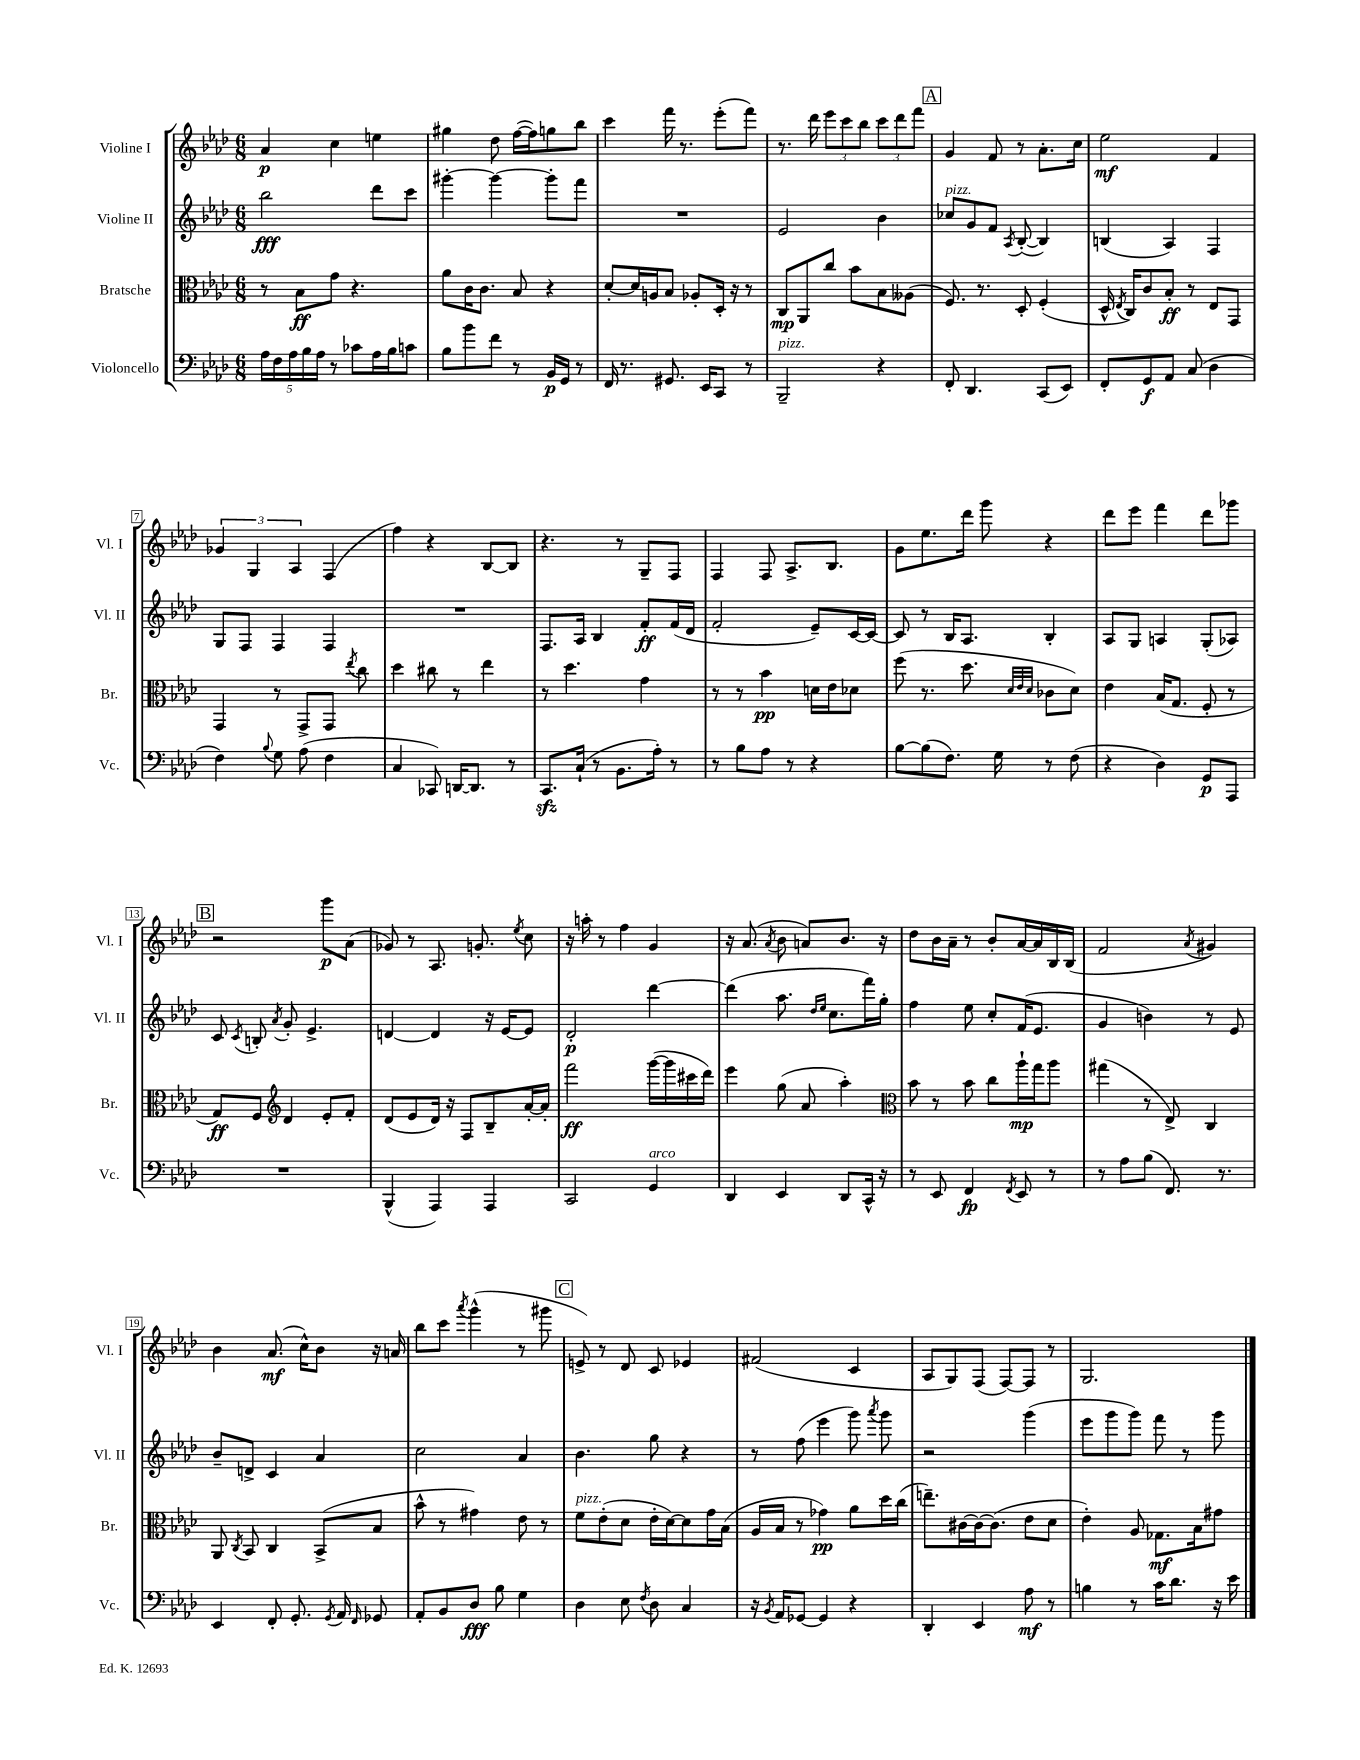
<<
\new StaffGroup <<
\new Staff = "s0" \with { instrumentName = "Violine I" shortInstrumentName = "Vl. I" } {
    \clef treble \key aes \major \numericTimeSignature \time 6/8
    \autoBeamOff aes'4\p c''4 e''4 |
    gis''4 des''8 f''16[~( f''16) g''8 bes''8] |
    c'''4 f'''16 r8. ees'''8[-.( f'''8]) |
    r8. des'''16 \tuplet 3/2 { ees'''8[ c'''8 bes''8] } \tuplet 3/2 { c'''8[ des'''8 f'''8] } |
    \mark \markup { \box "A" } g'4 f'8 r8 aes'8.[-. c''16] |
    ees''2\mf f'4 |
    \tuplet 3/2 { ges'4 g4 aes4 } f4( |
    f''4) r4 bes8[~ bes8] |
    r4. r8 g8[-- f8] |
    f4 f8 aes8.[-> bes8.] |
    g'8[ ees''8. des'''16] g'''8 r4 |
    des'''8[ ees'''8] f'''4 des'''8[ ges'''8] |
    \mark \markup { \box "B" } r2 g'''8[\p aes'8]( |
    ges'8) r8 aes8. g'8.-. \acciaccatura { ees''8 } c''8 |
    r16 a''16-. r8 f''4 g'4 |
    r16 aes'8.( \acciaccatura { aes'8 } bes'8 a'8[) bes'8.] r16 |
    des''8[ bes'16 aes'16]-- r8 bes'8[-. aes'16~ aes'16 bes16 bes16]( |
    f'2 \acciaccatura { aes'8 } gis'4) |
    bes'4 aes'8.\mf( c''16[-^) bes'8] r16 a'16 |
    bes''8[ c'''8] \acciaccatura { aes'''8 } g'''4-^( r8 gis'''8 |
    \mark \markup { \box "C" } e'8->) r8 des'8 c'8 ees'4 |
    fis'2( c'4 |
    aes8[ g8) f8]( f8[~) f8] r8 |
    g2. \bar "|." |
}
\new Staff = "s1" \with { instrumentName = "Violine II" shortInstrumentName = "Vl. II" } {
    \clef treble \key aes \major \numericTimeSignature \time 6/8
    \autoBeamOff bes''2\fff des'''8[ c'''8] |
    gis'''4~-. gis'''4~ gis'''8[-. f'''8] |
    R2. |
    ees'2 bes'4 |
    \mark \markup { \box "A" } ces''8[^\markup { \italic "pizz." } g'8 f'8] \acciaccatura { aes8 } bes8~-.( bes4) |
    b4( aes4) f4 |
    g8[ f8] f4 f4 |
    R2. |
    f8.[ aes16] bes4 f'8[-.\ff f'16( des'16] |
    f'2-. ees'8[--) c'16~ c'16]~ |
    c'8 r8 bes16[ aes8.] bes4-. |
    aes8[ g8] a4 g8[-.( aes8]) |
    \mark \markup { \box "B" } c'8 \acciaccatura { c'8 } b8-. \acciaccatura { aes'8 } g'8-. ees'4.-> |
    d'4~ d'4 r16 ees'16[~ ees'8] |
    des'2-.\p des'''4~ |
    des'''4( aes''8. \grace { des''16[ ees''16] } c''8.[ f'''16) g''16]-. |
    f''4 ees''8 c''8[-. f'16( ees'8.] |
    g'4 b'4) r8 ees'8 |
    bes'8[-- d'8]-> c'4 aes'4 |
    c''2 aes'4 |
    \mark \markup { \box "C" } bes'4. g''8 r4 |
    r8 f''8( ees'''4 g'''8) \acciaccatura { aes'''8 } g'''8 |
    r2 g'''4( |
    ees'''8[ g'''8 g'''8]) f'''8 r8 g'''8 \bar "|." |
}
\new Staff = "s2" \with { instrumentName = "Bratsche" shortInstrumentName = "Br." } {
    \clef alto \key aes \major \numericTimeSignature \time 6/8
    \autoBeamOff r8 bes8[\ff g'8] r4. |
    aes'8[ c'16 c'8.] bes8 r4 |
    des'8[~-. des'16 a16 bes8] aes8[-. des16]-. r16 r8 |
    c8[\mp aes,8 c''8] bes'8[ bes8 aeses8]( |
    \mark \markup { \box "A" } f8.) r8. des8-. f4-.( |
    des16-^ \acciaccatura { ees8 } c16[) c'8 bes8]-.\ff r8 ees8[ g,8] |
    g,4 r8 g,8[-> g,8] \acciaccatura { ees''8 } c''8 |
    des''4 cis''8 r8 ees''4 |
    r8 des''4. g'4 |
    r8 r8 bes'4\pp d'16[ ees'16 des'8] |
    f''8( r8. des''8. \grace { des'32[ ees'32 des'32] } ces'8[ des'8]) |
    ees'4 bes16[( g8.] f8-. r8 |
    \mark \markup { \box "B" } g8[\ff) f8] \clef treble des'4 ees'8[-. f'8]-. |
    des'8[( ees'8 des'16]) r16 f8[ bes8-- aes'16~-. aes'16]-. |
    f'''2\ff g'''16[~( g'''16 cis'''16 des'''16]) |
    ees'''4 g''8( aes'8 aes''4-.) |
    \clef alto bes'8 r8 bes'8 c''8[ aes''16-!\mp g''16 aes''8] |
    gis''4( r8 ees8->) c4 |
    aes,8 \acciaccatura { c8 } bes,8 c4 bes,8[->( bes8] |
    bes'8-^ r8 gis'4) ees'8 r8 |
    \mark \markup { \box "C" } f'8[^\markup { \italic "pizz." } ees'8-.( des'8] ees'16[-. des'16~) des'8 g'16 bes16]( |
    aes16[ bes16] r8 ges'4\pp) aes'8[ des''16 c''16]( |
    e''8.[--) cis'16~ cis'16~ cis'8.]( ees'8[ des'8] |
    ees'4-.) aes8 ges8.[\mf bes16 gis'8] \bar "|." |
}
\new Staff = "s3" \with { instrumentName = "Violoncello" shortInstrumentName = "Vc." } {
    \clef bass \key aes \major \numericTimeSignature \time 6/8
    \autoBeamOff \tuplet 5/4 { aes16[ f16 aes16 bes16 aes16] } r8 ces'8[ aes16 bes16 c'8] |
    bes8[ bes'8 f'8] r8 bes,16[\p g,16] r8 |
    f,16 r8. gis,8. ees,16[ c,8] r8 |
    bes,,2--^\markup { \italic "pizz." } r4 |
    \mark \markup { \box "A" } f,8-. des,4. c,8[( ees,8]) |
    f,8[-. g,8\f aes,8] c8( des4 |
    f4) \appoggiatura { bes8 } g8 aes8( f4 |
    c4 ces,8) d,16[~ d,8.] r8 |
    c,8.[\sfz c16]-!( r8 bes,8.[ aes16]-.) r8 |
    r8 bes8[ aes8] r8 r4 |
    bes8[~ bes8( f8.]) g16 r8 f8( |
    r4 des4) g,8[\p aes,,8] |
    \mark \markup { \box "B" } R2. |
    bes,,4-^( aes,,4) aes,,4 |
    c,2 g,4^\markup { \italic "arco" } |
    des,4 ees,4 des,8[ c,16]-^ r16 |
    r8 ees,8 f,4\fp \acciaccatura { f,8 } ees,8 r8 |
    r8 aes8[ bes8]( f,8.) r8. |
    ees,4 f,8-. g,8.-. \acciaccatura { g,8 } aes,16 \grace { f,16 } ges,8 |
    aes,8[-. bes,8 des8]\fff bes8 g4 |
    \mark \markup { \box "C" } des4 ees8 \acciaccatura { f8 } des8 c4 |
    r16 \acciaccatura { bes,8 } aes,16[ ges,8]~ ges,4 r4 |
    des,4-. ees,4 aes8\mf r8 |
    b4 r8 c'16[ des'8.] r16 ees'16 \bar "|." |
}
>>
>>
\layout { \context { \Score \override BarNumber.stencil = #(make-stencil-boxer 0.1 0.3 ly:text-interface::print) } }
